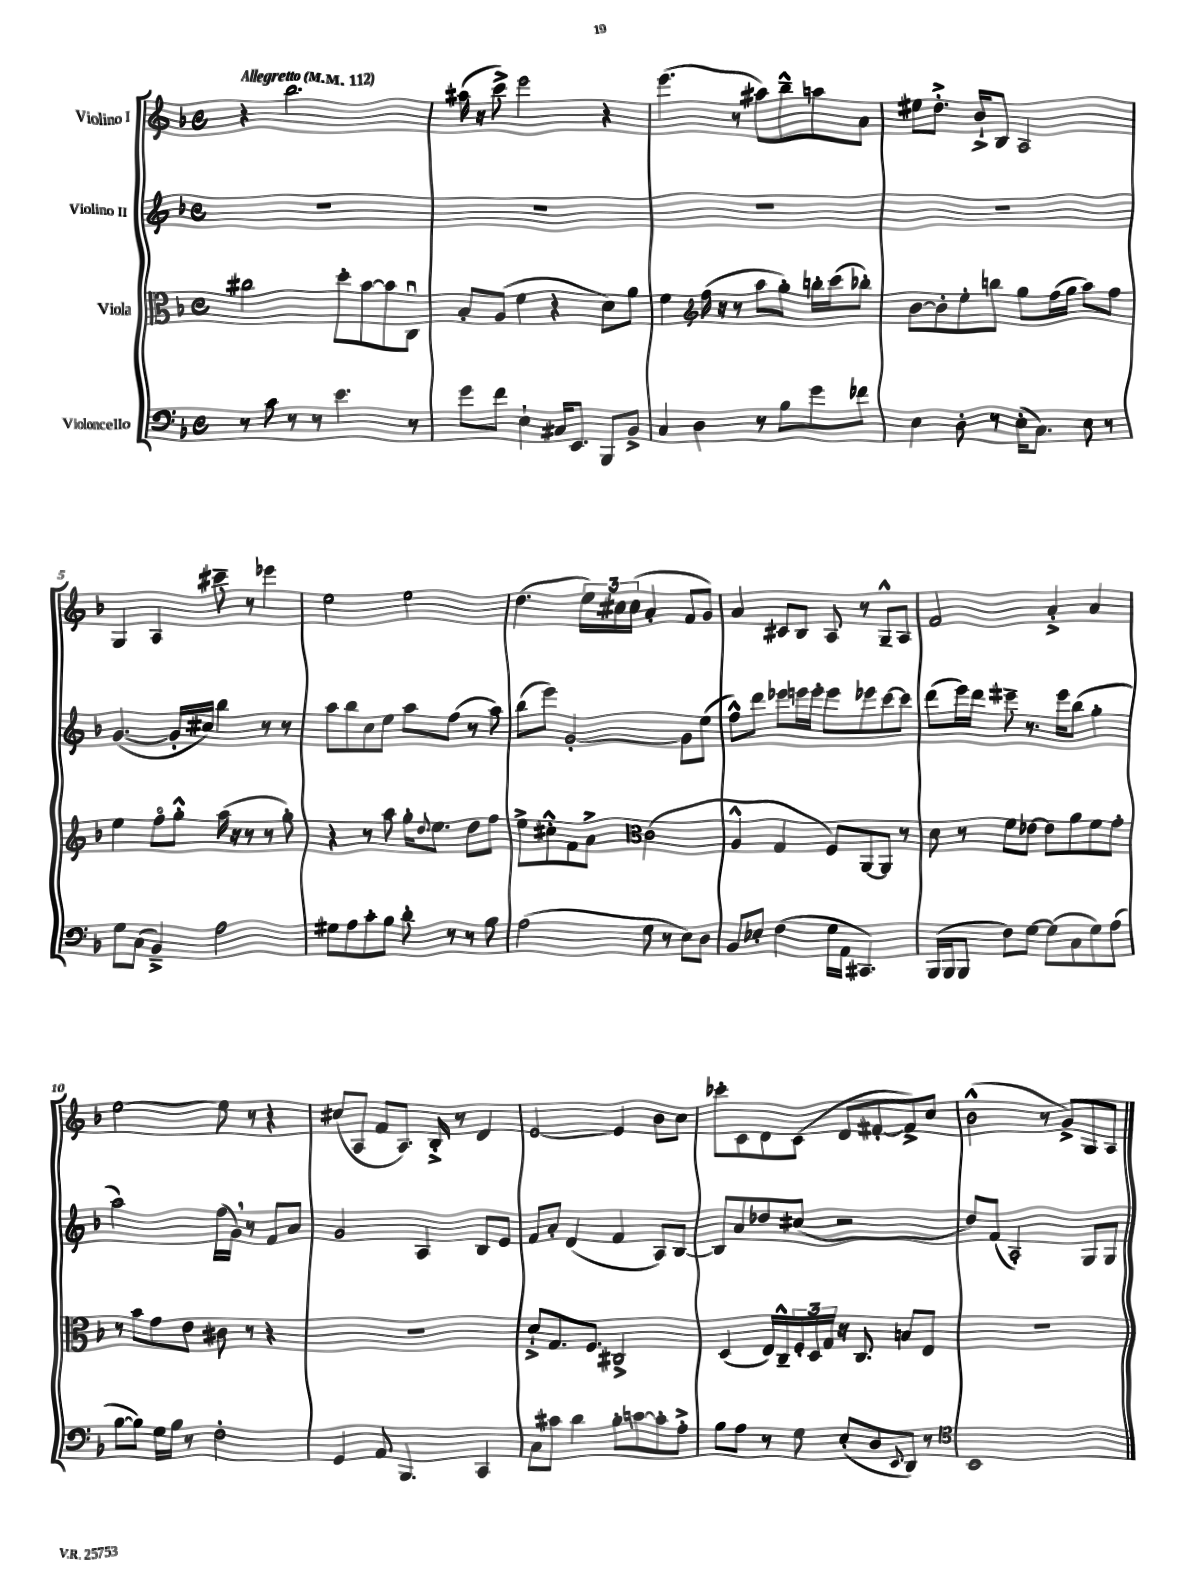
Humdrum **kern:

**kern	**kern	**kern	**kern
*staff4	*staff3	*staff2	*staff1
*clefF4	*clefC3	*clefG2	*clefG2
*k[b-]	*k[b-]	*k[b-]	*k[b-]
*M4/4	*M4/4	*M4/4	*M4/4
*met(c)	*met(c)	*met(c)	*met(c)
*MM112	*MM112	*MM112	*MM112
8r	2cc#\	1r	4r
8c\	.	.	.
8r	.	.	2.bb-\
8r	.	.	.
4.e\	8dd'\L	.	.
.	[8b-\	.	.
.	8b-\]	.	.
8r	8Cu\J	.	.
=	=	=	=
8g\L	8B-'/L	1r	(16aa#\
.	.	.	16r
8f\J	(8A/J	.	8ccc^\)
4E`\	4f\	.	2eee\
16C#/LK	4r	.	.
8.EE/J	.	.	.
8BBB-/L	8d\L)	.	4r
8BB-^/J	8a\J	.	.
=	=	=	=
4C/	4f\	1r	(4.eee\
*	*clefG2	*	*
4D\	(16ff\	.	.
.	16r	.	.
.	8r	.	8r
8r	8aa\L	.	8aa#\L)
8B-\L	8gg'\J)	.	8bb-~^^\
8g\	16bb'\LL	.	8aa\
.	(16ccc\J	.	.
8f-\J	8bb-'\J)	.	8a\J
=	=	=	=
4E\	[8b-\L	1r	8ee#\L
.	8b-'\]	.	8.dd'^\J
8D'\	8ee'\	.	.
.	.	.	16b-`^/LK
8r	8bb\J	.	8B-/J
(16E'\LK	8gg\L	.	2A/
8.C\J)	.	.	.
.	(16ff\L	.	.
.	16gg\JJ	.	.
8E\	8aa\L)	.	.
8r	8ff\J	.	.
=	=	=	=
8G\L	4ee\	([4.g/	4G/
(8C\J	.	.	.
4BB-~^/)	8ffo\L	.	4A/
.	8gg'^^\J	16g'/]LL	.
.	.	16cc#/JJ)	.
2A\	(16aa\	4bb-\	8ccc#~\
.	16r	.	.
.	8r	.	8r
.	8r	8r	4eee-\
.	8gg'\)	8r	.
=	=	=	=
8G#\L	4r	8aa\L	2ee\
8A\	.	8bb-\	.
8c'\	8r	8cc\	.
8B-\J	8aa\	8ee\J	.
8d'\	16gg'\LK	8aa\L	2ee\
.	8qqdd/	.	.
.	8.ee\J	.	.
8r	.	(8ff\J	.
8r	8dd\L	8r	.
8B-\	8ff\J	8aa\)	.
=	=	=	=
(2A\	8ee^\L	(8bb-\L	(4.dd\
.	8cc#'^^\	8eee\J)	.
.	8f\	[2g'/	.
.	8a^\J	.	24ee\LL)
.	.	.	24cc#\
.	.	.	(24cc#\JJ
*	*clefC3	*	*
8G\	(2c\	.	4a'/
8r	.	.	.
8E\L)	.	8g\]L	8f/L
8D\J	.	(8ee\J	8g/J)
=	=	=	=
8BB-/L	4A^^/	8ff^^\L)	4a/
8E-'/J	.	8ddd\J	.
(4F\	4G/	8eee-\L	8c#/L
.	.	16eee\L	8B-/J
.	.	16eee'\JJ	.
16G\LL	8F/L)	8eee\L	8A/
16AA\JJ	.	.	.
4.CC#/)	[8AA/	8eee-\	8r
.	8AA/]J	[8ccc\	8G~^^/L
.	8r	8ccc\]J	8A/J
=	=	=	=
(16BBB-/LL	8d\	(8ddd\L	2f/
16BBB-/J	.	.	.
8BBB-/J	8r	16eee\L)	.
.	.	16ddd\JJ	.
8F\L)	8f\L	8eee#~\	.
[8G\J	[8e-\J	8.r	.
(8G\]L	8e-\]L	.	4a'^/
.	.	16eee#\LK	.
8C\	8a\	(8bb-\J	.
8G\)	8f\	4gg'\	4a/
(8A\J	8g'\J	.	.
=	=	=	=
[8B-\L	8r	2aa\)	[2ee\
8B-\]J)	8b-\L	.	.
16G\LL	8g\	.	.
16B-\JJ	.	.	.
8r	8e\J	.	.
2F'\	8c#\	(16ff\LL	8ee\]
.	.	16g\JJ)	.
.	8r	8r	8r
.	4r	8f/L	4r
.	.	8a/J	.
=	=	=	=
4GG/	1r	2g/	(8cc#/L
.	.	.	8A/J
8AA/	.	.	8f/L
4.BBB-/	.	.	8.A/J)
.	.	4A/	.
.	.	.	16B-'^/
.	.	.	8r
4CC/	.	8B-/L	4d/
.	.	8e/J	.
=	=	=	=
8C\L	8d`^/L	8f/L	[2e/
8c#\J	8.G/	8a'/J	.
4d\	.	(4d/	.
.	8.F/J	.	.
8B-'\L	2C#^/	4f/	4e/]
[8c\	.	.	.
8c'\]	.	8A/L)	8b-\L
8A'^\J	.	[8B-/J	8cc\J
=	=	=	=
8B-\L	(4D/	8B-/]L	8ccc-'\L
8A\J	.	8a/	8c\
8r	16E/LL)	8dd-/	8d\
.	16C~^^/	.	.
8G\	24F'/	(8cc#/J	(8c\J
.	24D/	.	.
.	24G/JJ	.	.
(8E'/L	16r	2r	8d/L
.	8.C/	.	.
8D/	.	.	[8f#'/
8qqEE/	.	.	.
8DD/J)	8B/L	.	8f#^/])
8r	8E/J	.	8cc/J
=	=	=	=
*clefC4	*	*	*
1BB-	1r	8dd/L)	(2b-^^\
.	.	(8f/J	.
.	.	2A'/)	.
.	.	.	8r
.	.	.	8g^/L)
.	.	8G/L	8G/
.	.	8G/J	8A/J
==	==	==	==
*-	*-	*-	*-
